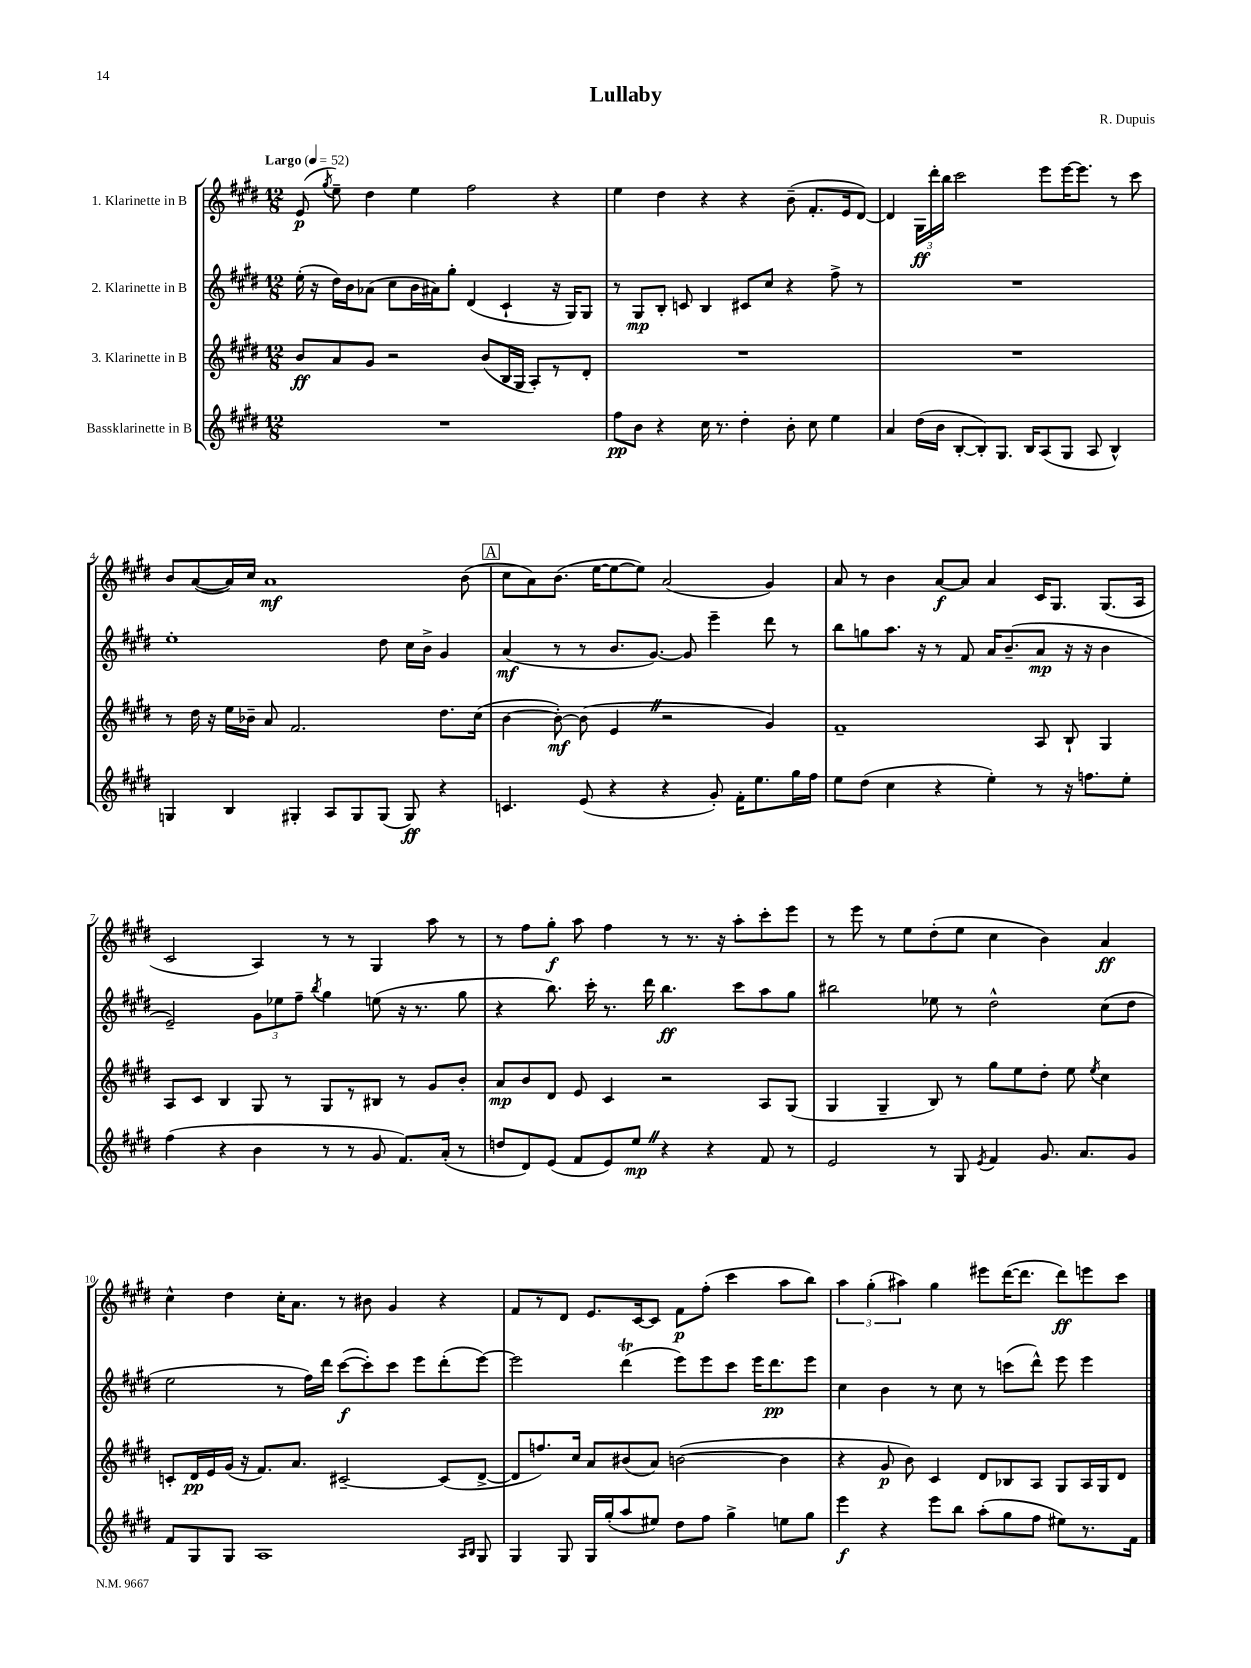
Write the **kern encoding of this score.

**kern	**dynam	**kern	**dynam	**kern	**dynam	**kern	**dynam
*part4	*part4	*part3	*part3	*part2	*part2	*part1	*part1
*staff4	*staff4	*staff3	*staff3	*staff2	*staff2	*staff1	*staff1
*I"Bassklarinette in B	*	*I"3. Klarinette in B	*	*I"2. Klarinette in B	*	*I"1. Klarinette in B	*
*clefG2	*	*clefG2	*	*clefG2	*	*clefG2	*
*k[f#c#g#d#]	*	*k[f#c#g#d#]	*	*k[f#c#g#d#]	*	*k[f#c#g#d#]	*
*M12/8	*	*M12/8	*	*M12/8	*	*M12/8	*
*MM52	*	*MM52	*	*MM52	*	*MM52	*
=1	=1	=1	=1	=1	=1	=1	=1
!	!	!	!	!	!	!LO:TX:a:B:t=Largo	!
1.r	.	8b/L	ff	(16ee'\	.	(8e/	p
.	.	.	.	16r	.	.	.
.	.	.	.	.	.	8qgg#/	.
.	.	8a/	.	16dd#\LL)	.	8ee~\)	.
.	.	.	.	16b\J	.	.	.
.	.	8g#/J	.	(8a-X\J	.	4dd#\	.
.	.	2r	.	8cc#\L	.	.	.
.	.	.	.	16b\L	.	4ee\	.
.	.	.	.	16a#X\J)	.	.	.
.	.	.	.	8gg#'\J	.	.	.
.	.	.	.	(4d#/	.	2ff#\	.
.	.	(8b/L	.	.	.	.	.
.	.	16B/L	.	4c#`/	.	.	.
.	.	16G#/JJ	.	.	.	.	.
.	.	8A'/L)	.	.	.	.	.
.	.	8r	.	16r	.	4r	.
.	.	.	.	16G#/KL)	.	.	.
.	.	8d#'/J	.	8G#/J	.	.	.
=2	=2	=2	=2	=2	=2	=2	=2
8ff#\L	pp	1.r	.	8r	.	4ee\	.
8b\J	.	.	.	8G#/L	mp	.	.
4r	.	.	.	8B'/J	.	4dd#\	.
.	.	.	.	8cn/	.	.	.
16cc#\	.	.	.	4B/	.	4r	.
8.r	.	.	.	.	.	.	.
4dd#'\	.	.	.	8c#X/L	.	4r	.
.	.	.	.	8cc#/J	.	.	.
8b'\	.	.	.	4r	.	(8b~\	.
8cc#\	.	.	.	.	.	8.f#'/L	.
4ee\	.	.	.	8ff#^\	.	.	.
.	.	.	.	.	.	16e/k	.
.	.	.	.	8r	.	[8d#/J)	.
=3	=3	=3	=3	=3	=3	=3	=3
4a/	.	1.r	.	1.r	.	4d#/]	.
(16dd#\LL	.	.	.	.	.	24G#\LL	ff
.	.	.	.	.	.	24ddd#'\	.
16b\JJ	.	.	.	.	.	.	.
.	.	.	.	.	.	24bb\JJ	.
[8B'/L	.	.	.	.	.	2ccc#\	.
8B'/])	.	.	.	.	.	.	.
8.G#/J	.	.	.	.	.	.	.
16B/KL	.	.	.	.	.	.	.
(8A/	.	.	.	.	.	8eee\L	.
8G#/J	.	.	.	.	.	[16eee\K	.
.	.	.	.	.	.	8.eee\J]	.
8A/	.	.	.	.	.	.	.
4B^^/)	.	.	.	.	.	8r	.
.	.	.	.	.	.	8ccc#\	.
!!LO:LB:g=z
=4	=4	=4	=4	=4	=4	=4	=4
4Gn/	.	8r	.	1ee'	.	8b/L	.
.	.	16dd#\	.	.	.	([8a/	.
.	.	16r	.	.	.	.	.
4B/	.	16ee\LL	.	.	.	16a/L])	.
.	.	16b-X~\JJ	.	.	.	16cc#/JJ	.
.	.	8a/	.	.	.	1a	mf
4G#X'/	.	2.f#/	.	.	.	.	.
8A/L	.	.	.	.	.	.	.
8G#/	.	.	.	.	.	.	.
(8G#/J	.	.	.	8dd#\	.	.	.
8G#/)	ff	.	.	16cc#\LL	.	.	.
.	.	.	.	16b^\JJ	.	.	.
4r	.	8.dd#\L	.	4g#/	.	.	.
.	.	.	.	.	.	(8b\	.
.	.	(16cc#\Jk	.	.	.	.	.
!!LO:REH:place=s1:t=A
=5	=5	=5	=5	=5	=5	=5	=5
4.cn/	.	[4b\	.	(4a/	mf	8cc#\L	.
.	.	.	.	.	.	8a\)	.
.	.	8b'\_)	mf	8r	.	(8.b\J	.
(8e/	.	(8b\]	.	8r	.	.	.
.	.	.	.	.	.	[16ee\KL	.
4r	.	4eZ/	.	8.b/L	.	8ee\_	.
.	.	.	.	.	.	8ee\J])	.
.	.	.	.	[8.g#/J)	.	.	.
4r	.	2r	.	.	.	(2a/	.
.	.	.	.	8g#/]	.	.	.
8g#'/)	.	.	.	4eee~\	.	.	.
16f#'\KL	.	.	.	.	.	.	.
8.ee\	.	.	.	.	.	.	.
.	.	4g#/)	.	8ddd#\	.	4g#/)	.
16gg#\L	.	.	.	8r	.	.	.
16ff#\JJ	.	.	.	.	.	.	.
=6	=6	=6	=6	=6	=6	=6	=6
8ee\L	.	1f#~	.	8bb\L	.	8a/	.
(8dd#\J	.	.	.	8ggn\	.	8r	.
4cc#\	.	.	.	8.aa\J	.	4b\	.
.	.	.	.	16r	.	.	.
4r	.	.	.	8r	.	[8a/L	f
.	.	.	.	8f#/	.	8a/J]	.
4ee'\)	.	.	.	16a/KL	.	4a/	.
.	.	.	.	(8.b~/	.	.	.
8r	.	8A/	.	8a/J	mp	16c#/KL	.
.	.	.	.	.	.	8.G#/J	.
16r	.	8B`/	.	16r	.	.	.
8.ffn\L	.	.	.	16r	.	.	.
.	.	4G#/	.	4b\	.	(8.G#/L	.
8ee'\J	.	.	.	.	.	.	.
.	.	.	.	.	.	16A/Jk	.
!!LO:LB:g=z
=7	=7	=7	=7	=7	=7	=7	=7
(4ff#\	.	8A/L	.	2e~/)	.	2c#/	.
.	.	8c#/J	.	.	.	.	.
4r	.	4B/	.	.	.	.	.
4b\	.	8G#/	.	12g#\L	.	4A/)	.
.	.	.	.	12ee-X\	.	.	.
.	.	8r	.	.	.	.	.
.	.	.	.	12ff#~\J	.	.	.
.	.	.	.	8qbb/	.	.	.
8r	.	8G#/L	.	4gg#\	.	8r	.
8r	.	8r	.	.	.	8r	.
8g#/	.	8B#X/J	.	(8een\	.	4G#/	.
8.f#/L)	.	8r	.	16r	.	.	.
.	.	.	.	8.r	.	.	.
.	.	8g#/L	.	.	.	8aa\	.
(16a'/Jk	.	.	.	.	.	.	.
8r	.	8b'/J	.	8gg#\	.	8r	.
=8	=8	=8	=8	=8	=8	=8	=8
8ddn/L	.	8a/L	mp	4r	.	8r	.
8d#/)	.	8b/	.	.	.	8ff#\L	.
(8e/J	.	8d#/J	.	8.bb\)	.	8gg#'\J	f
8f#/L	.	8e/	.	.	.	8aa\	.
.	.	.	.	16ccc#'\	.	.	.
8e/)	.	4c#/	.	8.r	.	4ff#\	.
8eeZ/J	mp	.	.	.	.	.	.
.	.	.	.	16ddd#\	.	.	.
4r	.	2r	.	4.bb\	ff	8r	.
.	.	.	.	.	.	8.r	.
4r	.	.	.	.	.	.	.
.	.	.	.	.	.	16r	.
.	.	.	.	8ccc#\L	.	8aa'\L	.
8f#/	.	8A/L	.	8aa\	.	8ccc#'\	.
8r	.	(8G#/J	.	8gg#\J	.	8eee\J	.
=9	=9	=9	=9	=9	=9	=9	=9
2e/	.	4G#/	.	2bb#X\	.	8r	.
.	.	.	.	.	.	8eee\	.
.	.	4G#~/	.	.	.	8r	.
.	.	.	.	.	.	8ee\L	.
8r	.	8B/)	.	8ee-X\	.	(8dd#'\	.
8G#/	.	8r	.	8r	.	8ee\J	.
8qe/	.	.	.	.	.	.	.
4f#/	.	8gg#\L	.	2dd#^^\	.	4cc#\	.
.	.	8ee\	.	.	.	.	.
8.g#/	.	8dd#'\J	.	.	.	4b\)	.
.	.	8ee\	.	.	.	.	.
8.a/L	.	.	.	.	.	.	.
.	.	8qee/	.	.	.	.	.
.	.	4cc#\	.	(8cc#\L	.	4a/	ff
8g#/J	.	.	.	8dd#\J	.	.	.
!!LO:LB:g=z
=10	=10	=10	=10	=10	=10	=10	=10
8f#/L	.	8cn'/L	.	2ee\	.	4cc#^^\	.
8G#/	.	16d#/L	pp	.	.	.	.
.	.	16e/	.	.	.	.	.
8G#/J	.	(16g#/JJ	.	.	.	4dd#\	.
.	.	16r	.	.	.	.	.
1A	.	8.f#/L)	.	.	.	.	.
.	.	.	.	8r	.	16cc#'\KL	.
.	.	8.a/J	.	.	.	8.a\J	.
.	.	.	.	16ff#\LL)	.	.	.
.	.	.	.	16ddd#\JJ	.	.	.
.	.	[2c#X~/	.	([8ccc#\L	f	8r	.
.	.	.	.	8ccc#'\])	.	8b#X\	.
.	.	.	.	8ccc#\J	.	4g#/	.
.	.	.	.	8eee\L	.	.	.
.	.	(8c#/L]	.	(8ddd#'\	.	4r	.
16qqA/LL	.	.	.	.	.	.	.
16qqB/JJ	.	.	.	.	.	.	.
8G#/	.	[8d#^/J	.	[8eee\J)	.	.	.
=11	=11	=11	=11	=11	=11	=11	=11
4G#/	.	8d#/L]	.	2eee\]	.	8f#/L	.
.	.	8.ffn/)	.	.	.	8r	.
8G#/	.	.	.	.	.	8d#/J	.
.	.	16cc#/Jk	.	.	.	.	.
16G#/LL	.	8a/L	.	.	.	8.e/L	.
(16gg#'/J	.	.	.	.	.	.	.
8aa/	.	(8b#X/	.	(4ddd#t\	.	.	.
.	.	.	.	.	.	[16c#/k	.
8ee#X/J)	.	8a/J)	.	.	.	8c#/J]	.
8dd#\L	.	([2bn\	.	8eee\L)	.	8f#\L	p
8ff#\J	.	.	.	8eee\	.	(8ff#'\J	.
4gg#^\	.	.	.	8ccc#\J	.	4ccc#\	.
.	.	.	.	16eee\KL	.	.	.
.	.	.	.	8.ddd#\	pp	.	.
8een\L	.	4b\]	.	.	.	8aa\L	.
8gg#\J	.	.	.	8eee\J	.	8bb\J)	.
=12	=12	=12	=12	=12	=12	=12	=12
4eee\	f	4r	.	4cc#\	.	6aa\	.
.	.	.	.	.	.	(6gg#'\	.
4r	.	8g#/	p	4b\	.	.	.
.	.	.	.	.	.	6aa#X\)	.
.	.	8b\)	.	.	.	.	.
8eee\L	.	4c#/	.	8r	.	4gg#\	.
8bb\J	.	.	.	8cc#\	.	.	.
(8aa'\L	.	8d#/L	.	8r	.	8eee#X\L	.
8gg#\	.	8B-X/	.	(8cccn\L	.	([16ddd#\K	.
.	.	.	.	.	.	8.ddd#\J]	.
8ff#\J	.	8A/J	.	8ddd#^^\J)	.	.	.
8ee#X\L)	.	8G#/L	.	8eee\	.	8ddd#\L)	ff
8.r	.	16A/L	.	4eee\	.	8eeen\	.
.	.	16G#/J	.	.	.	.	.
.	.	8d#/J	.	.	.	8ccc#\J	.
16f#\Jk	.	.	.	.	.	.	.
==	==	==	==	==	==	==	==
*-	*-	*-	*-	*-	*-	*-	*-
